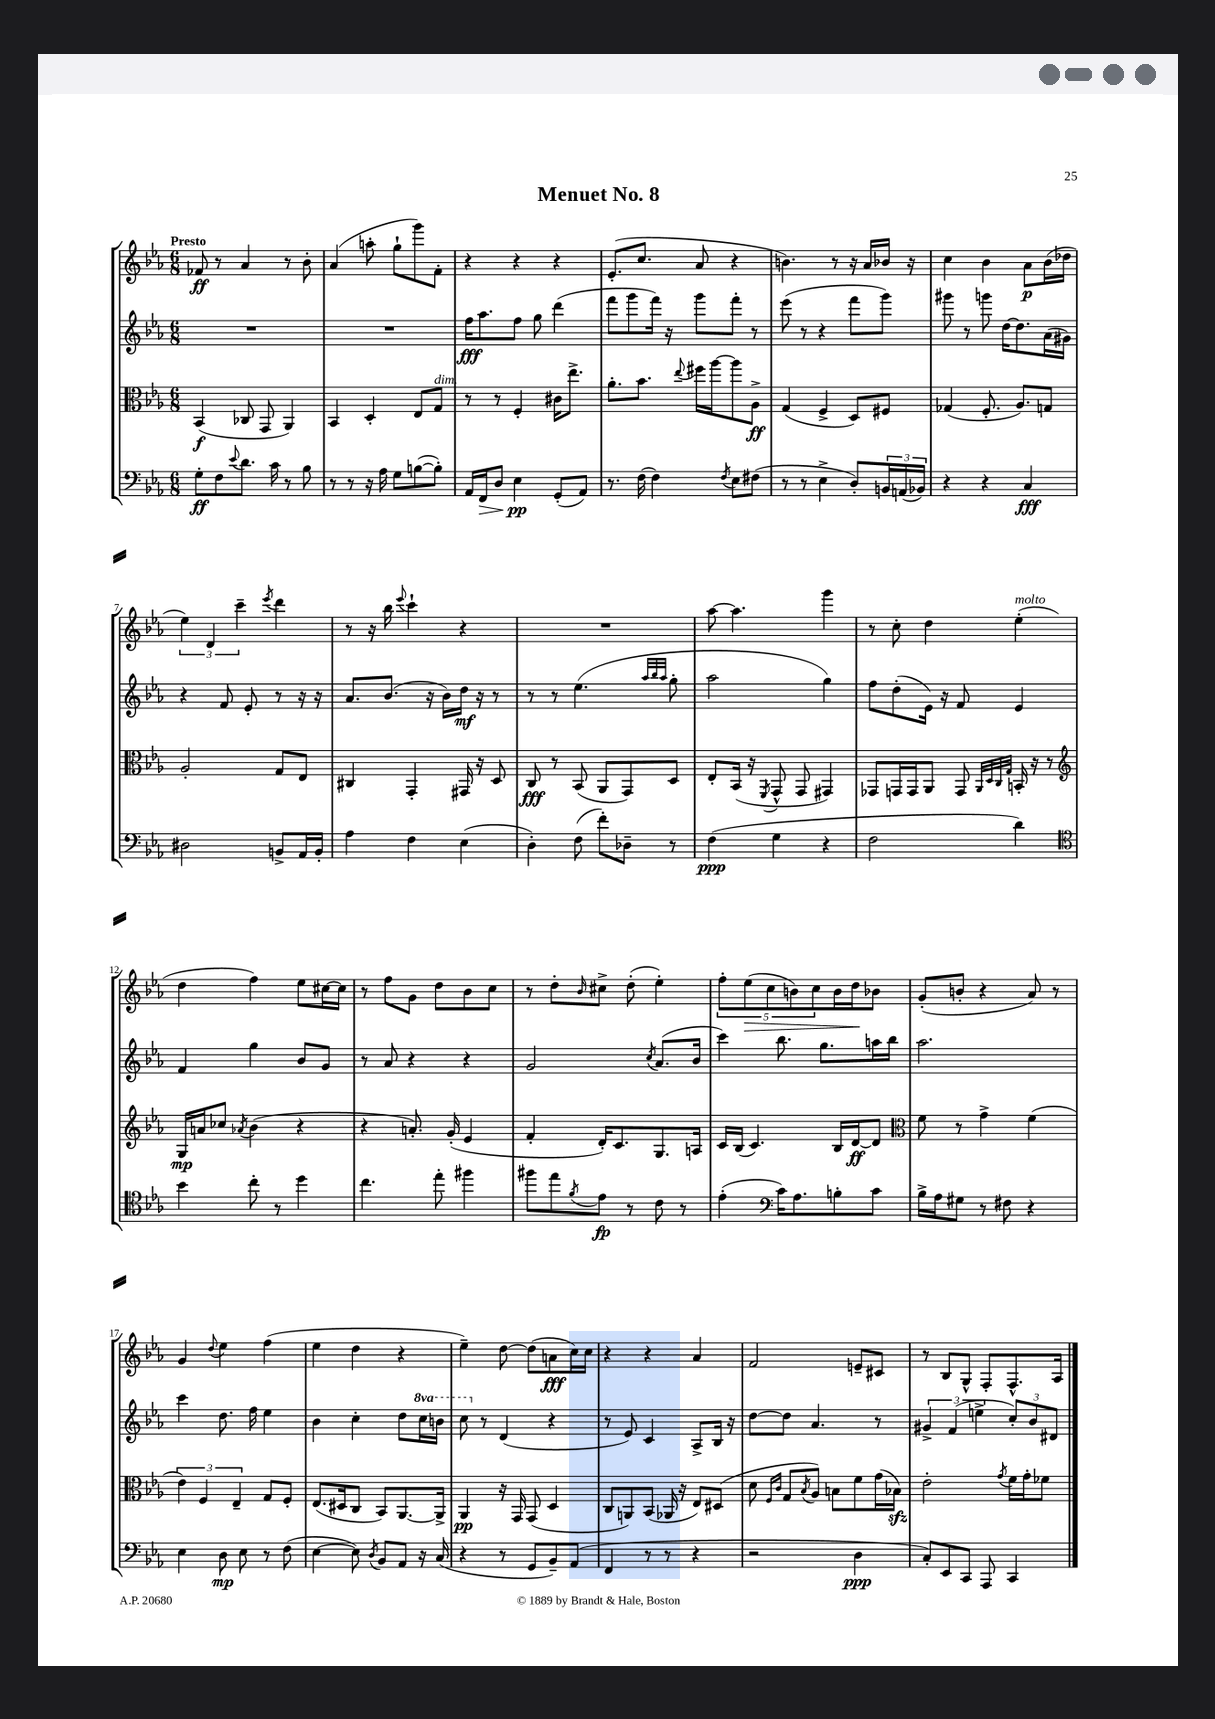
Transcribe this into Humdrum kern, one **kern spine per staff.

**kern	**kern	**kern	**kern
*staff4	*staff3	*staff2	*staff1
*clefF4	*clefC3	*clefG2	*clefG2
*k[b-e-a-]	*k[b-e-a-]	*k[b-e-a-]	*k[b-e-a-]
*M6/8	*M6/8	*M6/8	*M6/8
8G'\L	(4BB-/	2.r	8f-/
8F\	.	.	8r
8qqe-/	.	.	.
8.d\J	8C-/	.	4a-/
.	8GG/	.	.
16c\	.	.	.
8r	4AA-/)	.	8r
8B-\	.	.	8b-'\
=	=	=	=
8r	4BB-/	2.r	(4a-/
8r	.	.	.
16r	4D'/	.	8aa'\
16A-\	.	.	.
8G\L	.	.	8gg`\L
([8B\	8E-/L	.	8ggg\)
8B'\]J)	8G/J	.	8f'\J
=	=	=	=
16AA-/LL	8r	16ff\LK	4r
16FF/J	.	8.aa-\	.
8D/J	8r	.	.
4E-\	4F'/	8ff\J	4r
.	.	8gg\	.
(8GG'/L	16c#\LK	(4ddd\	4r
.	8.ee-^\J	.	.
8AA-/J)	.	.	.
=	=	=	=
8.r	8.a-'\L	8fff\L	(8.e-'/L
.	.	8ggg\	.
(16F\	8.b-\J	.	8.cc/J
4F\)	.	16fff\Jk)	.
.	.	16r	.
.	8qqee-/	.	.
.	16ff#\LL	8ggg\L	8a-/
.	[16aa-\J	.	.
8qF/	.	.	.
8E-\L	8aa-\]	8fff'\J	4r
(8F#\J	8A-^\J	8r	.
=	=	=	=
8r	(4G/	(8eee-\	4.b\)
8r	.	8r	.
4E-^\	4F^/	4r	.
.	.	.	8r
8D'/L)	8D/L)	8fff\L	16r
.	.	.	16a-/LL
24BB/L	8F#/J	8ggg\J)	16b-/JJ
(24AA/	.	.	.
.	.	.	16r
24BB-/JJ)	.	.	.
=	=	=	=
4r	(4G-/	8ggg#\	4cc\
.	.	8r	.
4r	8.F'/	8ggg\	4b-\
.	.	[16dd\LK	.
.	8.A-/L)	8.dd\]	.
4C/	.	.	8a-\L
.	8G/J	(16a-\L	(16b-\L
.	.	16g#\JJ)	16dd-\JJ
=	=	=	=
2D#\	2A-'/	4r	6ee-\)
.	.	.	6d/
.	.	8f/	.
.	.	.	6ccc~\
.	.	8e-'/	.
.	.	.	8qeee-/
8BB^/L	8G/L	8r	4ddd\
16AA-/L	8E-/J	16r	.
16BB'/JJ	.	16r	.
=	=	=	=
4A-\	4C#/	8.a-/L	8r
.	.	.	16r
.	.	(8.b-/J	16bb-\
.	.	.	8qqeee-/
4F\	4GG'/	.	4ccc`\
.	.	16r	.
.	.	16b-\LL)	.
(4E-\	16GG#/	16dd\JJ	4r
.	16r	16r	.
.	8D/	8r	.
=	=	=	=
4D'\)	8C/	8r	2.r
.	8r	8r	.
(8F\	(8BB-/	(4.ee-\	.
8f'\L)	8AA-/L	.	.
8D-~\J	8GG/)	.	.
.	.	32qqaa-/LLL	.
.	.	32qqbb-/	.
.	.	32qqaa-/JJJ	.
8r	8D/J	8gg'\	.
=	=	=	=
(4F\	8E-'/L	2aa-\	[8aa-\
.	(16BB-/Jk	.	4.aa-\]
.	16r	.	.
.	8qFF/	.	.
4G\	8GG^^/	.	.
.	8GG/	.	.
4r	4GG#/)	4gg\)	4ggg\
=	=	=	=
2F\	8GG-/L	8ff\L	8r
.	16GG/L	(8dd'\	8cc'\
.	16GG/J	.	.
.	8AA-/J	16e-\Jk)	4dd\
.	.	16r	.
.	8GG/	8f/	.
.	32qqAA-/LLL	.	.
.	32qqD/	.	.
.	32qqC/	.	.
.	32qqG/JJJ	.	.
4d\)	16BB'/	4e-/	(4ee-'\
.	16r	.	.
.	8r	.	.
=	=	=	=
*clefC4	*clefG2	*	*
4b-\	16G/LL	4f/	4dd\
.	16a/J	.	.
.	8cc-/J	.	.
.	8qa-/	.	.
8cc'\	(4b-\	4gg\	4ff\)
8r	.	.	.
4dd\	4r	8b-/L	8ee-\L
.	.	8g/J	[16cc#\L
.	.	.	16cc#\]JJ
=	=	=	=
4.cc\	4r	8r	8r
.	.	8a-/	8ff\L
.	8.a'/)	4r	8g\J
8ee-'\	.	.	8dd\L
.	(16g'/	.	.
4ff#\	4e-/	4r	8b-\
.	.	.	8cc\J
=	=	=	=
8ff#\L	4f'/	2g/	8r
8ee-\	.	.	8dd'\L
8qf/	.	.	16qqb-/
8e-\J	16d'/LK)	.	8cc#^\J
.	8.c/	.	.
8r	.	.	(8dd'\
.	.	8qcc/	.
8c\	8.G/	(8.a-/L	4ee-'\)
8r	.	.	.
.	16A/Jk	16b-/Jk	.
=	=	=	=
(4e-'\	16c/LL	4ccc\)	10ff'\L
.	(16B-/JJ	.	.
.	.	.	(10ee-\
.	4.c/)	.	.
.	.	.	10cc\
*clefF4	*	*	*
16c\LK)	.	8.bb-\	.
.	.	.	10b\)
8.A-\	.	.	.
.	.	.	10cc\
.	.	8.gg\L	.
8B'\	16B-/LL	.	16b\L
.	[16d/J	.	16dd\J
8c\J	8d/]J	16aa\L	8b-\J
.	.	16bb-\JJ	.
=	=	=	=
*	*clefC3	*	*
16B-^\LL	8f\	2.aa-\	(8g'/L
16A-\J	.	.	.
8G#\J	8r	.	8b'/J
8r	4g^\	.	4r
8F#\	.	.	.
4r	(4f\	.	8a-/)
.	.	.	8r
=	=	=	=
4E-\	6e-\)	4ccc\	4g/
.	6F/	.	.
.	.	.	8qqdd/
8D\	.	8.dd\	4ee-\
.	6E-~/	.	.
8E-\	.	.	.
.	.	16ff\	.
8r	8G/L	4ee-\	(4ff\
(8F\	8F'/J	.	.
=	=	=	=
[4E-\	(8.E-/L	4b-\	4ee-\
.	16D#/k	.	.
8E-\])	8C/J	4cc'\	4dd\
8qD/	.	.	.
8BB-/L	8BB-/L)	.	.
8AA-/J	[8.AA-/	8dd\L	4r
16r	.	16ccc\L	.
(16C/	16AA-^/]Jk	16bb\JJ	.
=	=	=	=
4r	4AA-/	8ccc\	4ee-~\)
.	.	8r	.
8r	16r	(4d/	[8dd\
.	16GG/	.	.
8GG/L	(8GG/	.	(8dd\]L
8BB-~/)	4D/	4r	8a\
(8AA-/J	.	.	16cc\L)
.	.	.	16cc\JJ
=	=	=	=
4FF/	8C/L	8r	4r
.	8AA/)	8e-/)	.
8r	(8BB-/J	4c/	4r
8r	16AA-/	.	.
.	16r	.	.
4r	8E-/L)	8A-^/L	4a-/
.	(8D#/J	16B-/Jk	.
.	.	16r	.
=	=	=	=
2r	8d\	[8dd\L	2f/
.	16qqF/LL	.	.
.	16qqc/JJ	.	.
.	8G/L	8dd\]J	.
.	8qB-/	.	.
.	8A-/J)	4.a-/	.
.	8B\L	.	.
4D\	8f\	.	8e~/L
.	(16g\L	8r	8c#/J
.	16B-\JJ)	.	.
=	=	=	=
8C'/L)	2e-'\	6g#^/	8r
8EE-/	.	.	8B-/L
.	.	(6f/	.
8CC/J	.	.	8G^^/J
.	.	6ee^\	.
8AAA-/	.	.	8F'/L
.	8qg/	.	.
4CC/	16f\LL	12cc'/L)	8.F^^/
.	16g'\J	.	.
.	.	12b-/	.
.	8f-\J	.	.
.	.	12d#/J	.
.	.	.	16A-/Jk
==	==	==	==
*-	*-	*-	*-
